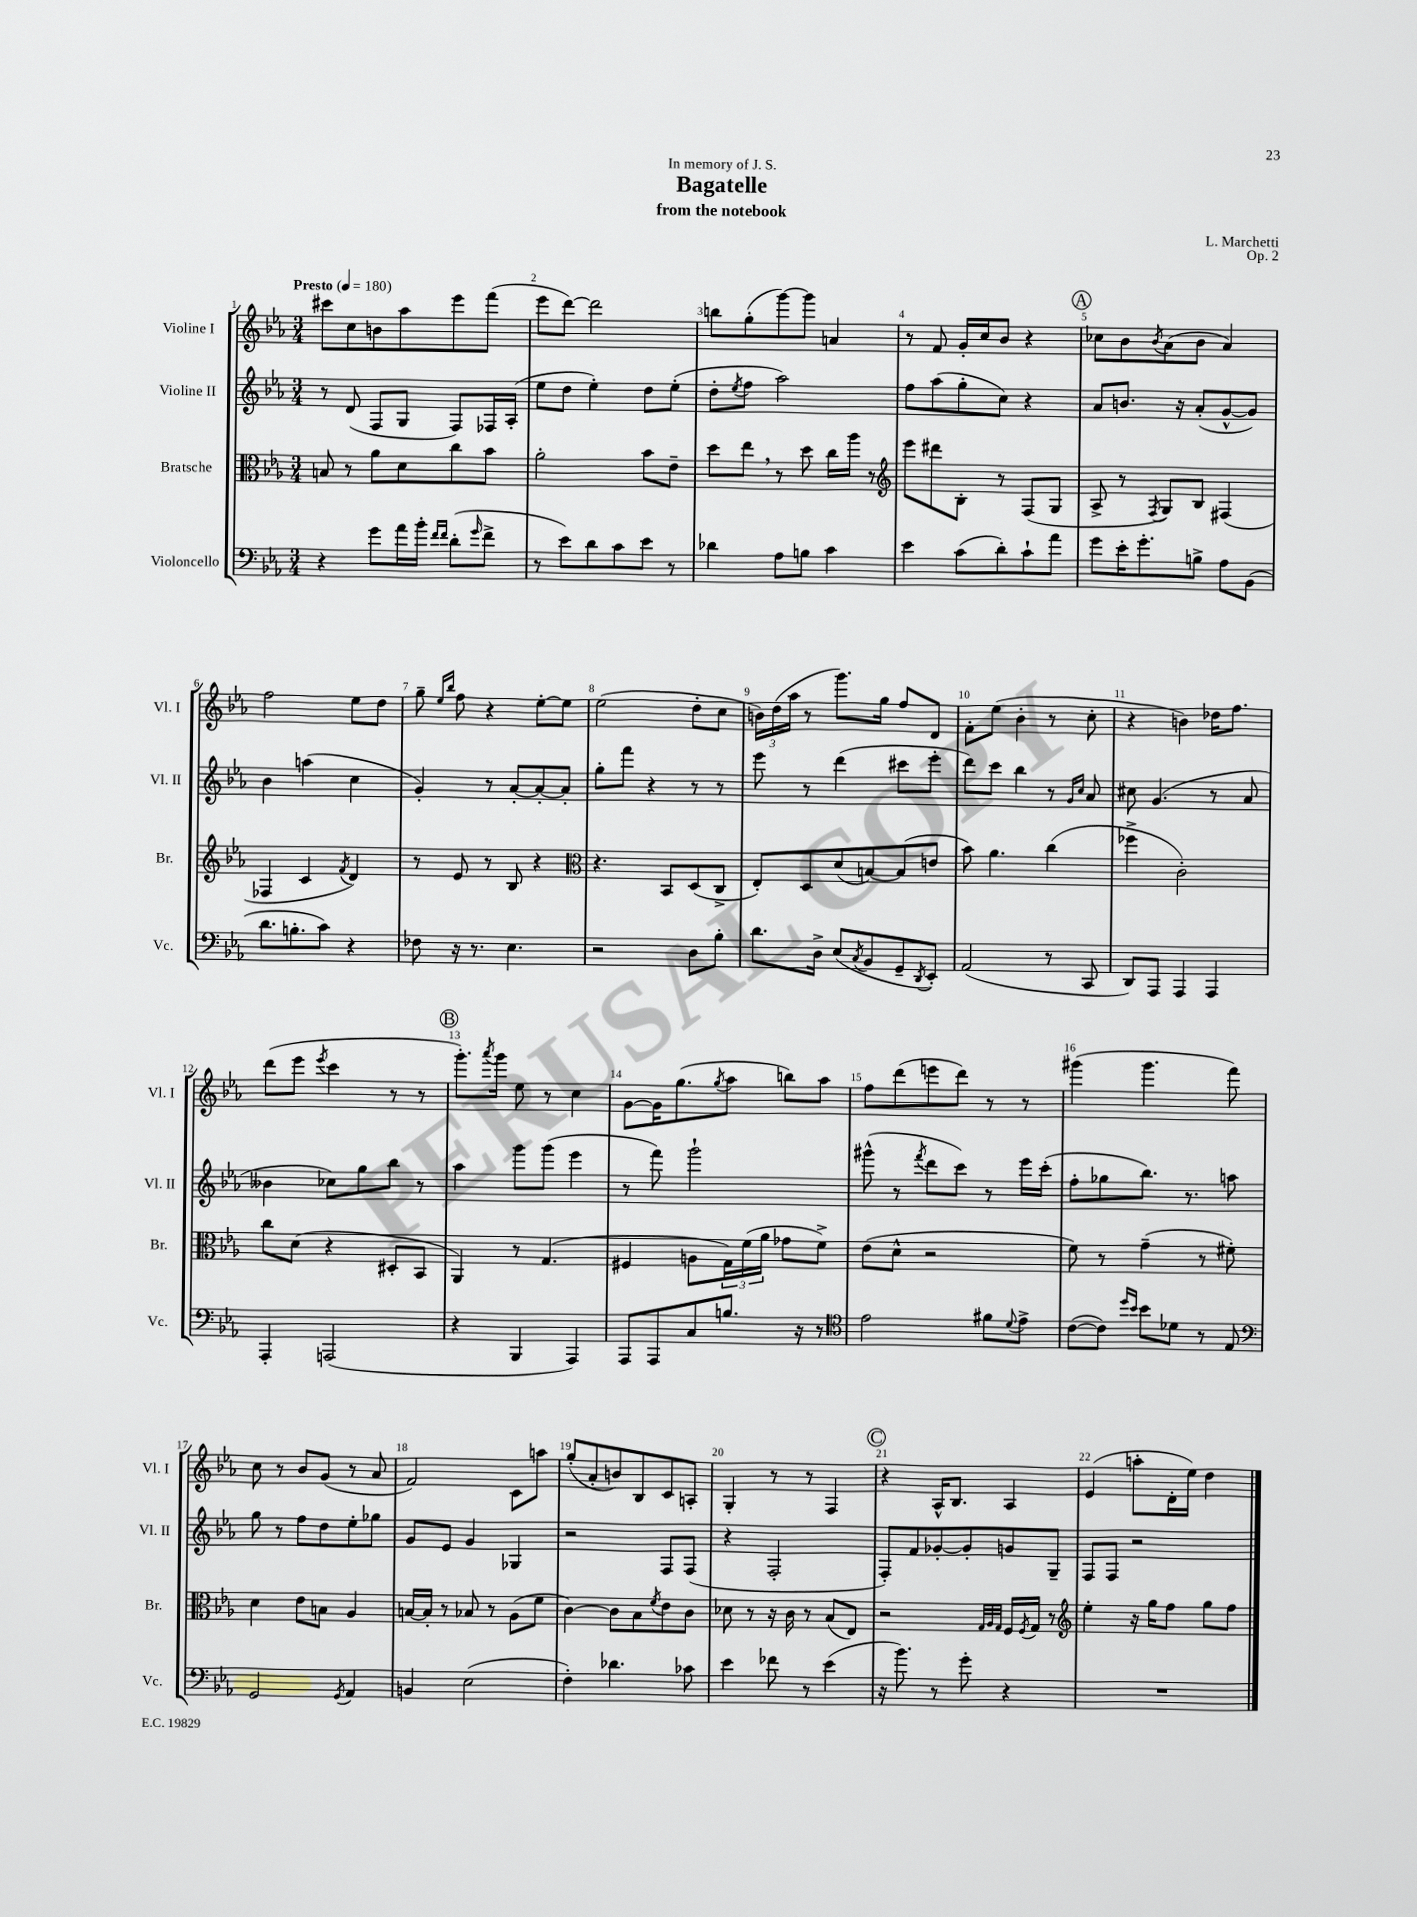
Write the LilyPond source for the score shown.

\header { title = "Bagatelle" composer = "L. Marchetti" subtitle = "from the notebook" dedication = "In memory of J. S." opus = "Op. 2" }
<<
\new StaffGroup <<
\new Staff = "s0" \with { instrumentName = "Violine I" shortInstrumentName = "Vl. I" } {
    \clef treble \key ees \major \numericTimeSignature \time 3/4 \tempo "Presto" 4 = 180
    cis'''8 c''8 b'8 aes''8 ees'''8 f'''8( |
    ees'''8 d'''8~) d'''2 |
    b''8 g''8-.( g'''8~) g'''8 a'4 |
    r8 f'8 g'16-. c''16 bes'8 r4 |
    \mark \markup { \circle "A" } ces''8 bes'8 \acciaccatura { bes'8 } aes'8( bes'8 aes'4) |
    f''2 ees''8 d''8 |
    g''8-- \grace { ees''16 bes''16 } f''8 r4 ees''8~-. ees''8 |
    ees''2( d''8-. c''8 |
    \tuplet 3/2 { b'16) d''16( aes''16 } r8 g'''8.) g''16 f''8 d'8 |
    f'8-. ees''8( bes'4-. r8 c''8-. |
    r4 b'4) des''16 f''8. |
    d'''8( ees'''8 \acciaccatura { ees'''8 } c'''4 r8 r8 |
    \mark \markup { \circle "B" } g'''8.-.) \acciaccatura { aes'''8 } g'''16 ees''8 r8 c''4 |
    g'8~ g'16 g''8.( \acciaccatura { g''8 } aes''8 b''8) aes''8 |
    f''8 d'''8( e'''8 d'''8) r8 r8 |
    gis'''4( gis'''4. f'''8) |
    c''8 r8 bes'8 g'8( r8 aes'8 |
    f'2) c'8 a''8 |
    g''8-.( aes'8-. b'8) bes8 c'8 a8-. |
    g4-. r8 r8 f4 |
    \mark \markup { \circle "C" } r4 aes16-^ bes8. aes4 |
    ees'4( a''8-. d'16-. ees''16) d''4 \bar "|." |
}
\new Staff = "s1" \with { instrumentName = "Violine II" shortInstrumentName = "Vl. II" } {
    \clef treble \key ees \major \numericTimeSignature \time 3/4
    r8 d'8( f8 g8 f8) fes16 aes16-.( |
    ees''8 d''8 ees''4-.) d''8 ees''8-.( |
    d''8-. \acciaccatura { ees''8 } f''8 aes''2) |
    f''8 aes''8( g''8-. c''8) r4 |
    \mark \markup { \circle "A" } aes'8 b'8. r16 aes'8-.( g'8~-^ g'8) |
    bes'4 a''4( c''4 |
    g'4-.) r8 aes'8~-. aes'8~-. aes'8-. |
    g''8-. f'''8 r4 r8 r8 |
    ees'''8 r8 d'''4( cis'''8 ees'''8-. |
    d'''8) c'''8 bes''4 r8 \grace { g'16 c''16 } aes'8 |
    cis''8 g'4.( r8 aes'8 |
    beses'4 ces''8) g''8 bes''8 r8 |
    \mark \markup { \circle "B" } aes''4 g'''8 g'''8( ees'''4 |
    r8 f'''8) g'''2-! |
    gis'''8-^( r8 \acciaccatura { f'''8 } d'''8 c'''8) r8 ees'''16 c'''16-.( |
    f''8-. ges''8 bes''8.) r8. a''8 |
    g''8 r8 f''8 d''8 ees''8-. ges''8 |
    g'8 ees'8 g'4 ges4 |
    r2 f8 f8( |
    r4 f2-. |
    \mark \markup { \circle "C" } f8-.) f'8 ges'8~-. ges'8-. g'8 g8-- |
    f8 f8 r2 \bar "|." |
}
\new Staff = "s2" \with { instrumentName = "Bratsche" shortInstrumentName = "Br." } {
    \clef alto \key ees \major \numericTimeSignature \time 3/4
    b8 r8 aes'8 d'8 c''8 bes'8 |
    aes'2-. bes'8 ees'8-- |
    d''8 ees''8 \breathe r8 d''8 c''16 aes''16 r8 |
    \clef treble ees'''8 dis'''8 bes8-. r8 f8( g8 |
    \mark \markup { \circle "A" } aes8-> r8 \acciaccatura { f8 } g8) bes8 fis4( |
    fes4 c'4 \acciaccatura { f'8 } d'4) |
    r8 ees'8 r8 bes8 r4 |
    \clef alto r4. bes,8 d8( c8-> |
    ees8-.) d8 d'8( b8~) b8( e'8 |
    bes'8) aes'4. c''4( |
    fes''4-> c'2-.) |
    c''8 d'8( r4 dis8-. bes,8 |
    \mark \markup { \circle "B" } aes,4) r8 g4.( |
    fis4 a8 \tuplet 3/2 { g16) f'16( aes'16 } ges'8 f'8->) |
    ees'8( d'8-^ r2 |
    f'8) r8 g'4--( r8 fis'8-.) |
    d'4 ees'8 b8 aes4 |
    b16~ b16-. r8 bes8 r8 aes8( f'8 |
    c'4~) c'8 bes8 \acciaccatura { f'8 } ees'8 c'8 |
    des'8 r8 r16 c'16 r8 bes8( ees8) |
    \mark \markup { \circle "C" } r2 \grace { g32 aes32 g32 } f16 \acciaccatura { f8 } g16 r8 |
    \clef treble ees''4-. r16 g''16 f''8 g''8 f''8 \bar "|." |
}
\new Staff = "s3" \with { instrumentName = "Violoncello" shortInstrumentName = "Vc." } {
    \clef bass \key ees \major \numericTimeSignature \time 3/4
    r4 g'8 aes'16 bes'16-. \grace { f'16 f'16 } d'8-.( \grace { g'16 } f'8-> |
    r8 ees'8) d'8 c'8 ees'8 r8 |
    des'4 aes8 b8 c'4 |
    ees'4 c'8( d'8-.) c'8-! aes'8 |
    \mark \markup { \circle "A" } g'8 ees'16-. g'8.-. b8-> aes8 bes,8( |
    d'8. b8.-. c'8) r4 |
    fes8 r16 r8. ees4. |
    r2 d8 bes8-. |
    d'8. d16-> ees8( \acciaccatura { c8 } bes,8 g,8-- \acciaccatura { d,8 } ees,8-.) |
    aes,2( r8 c,8 |
    d,8) aes,,8 aes,,4 aes,,4 |
    aes,,4-. a,,2( |
    \mark \markup { \circle "B" } r4 bes,,4 aes,,4) |
    aes,,8 aes,,8 c8 b8. r16 r8 |
    \clef tenor ees'2 fis'8 \appoggiatura { d'8 } ees'8-> |
    c'8~( c'8) \grace { d''16 bes'16 } bes'8 des'8 r8 ees8 |
    \clef bass g,2 \acciaccatura { g,8 } aes,4 |
    b,4 ees2( |
    f4-.) des'4. ces'8 |
    ees'4 fes'8 r8 ees'4( |
    \mark \markup { \circle "C" } r16 bes'8.) r8 g'8-. r4 |
    R2. \bar "|." |
}
>>
>>
\layout { \context { \Score \override BarNumber.break-visibility = ##(#f #t #t) barNumberVisibility = #all-bar-numbers-visible } }
